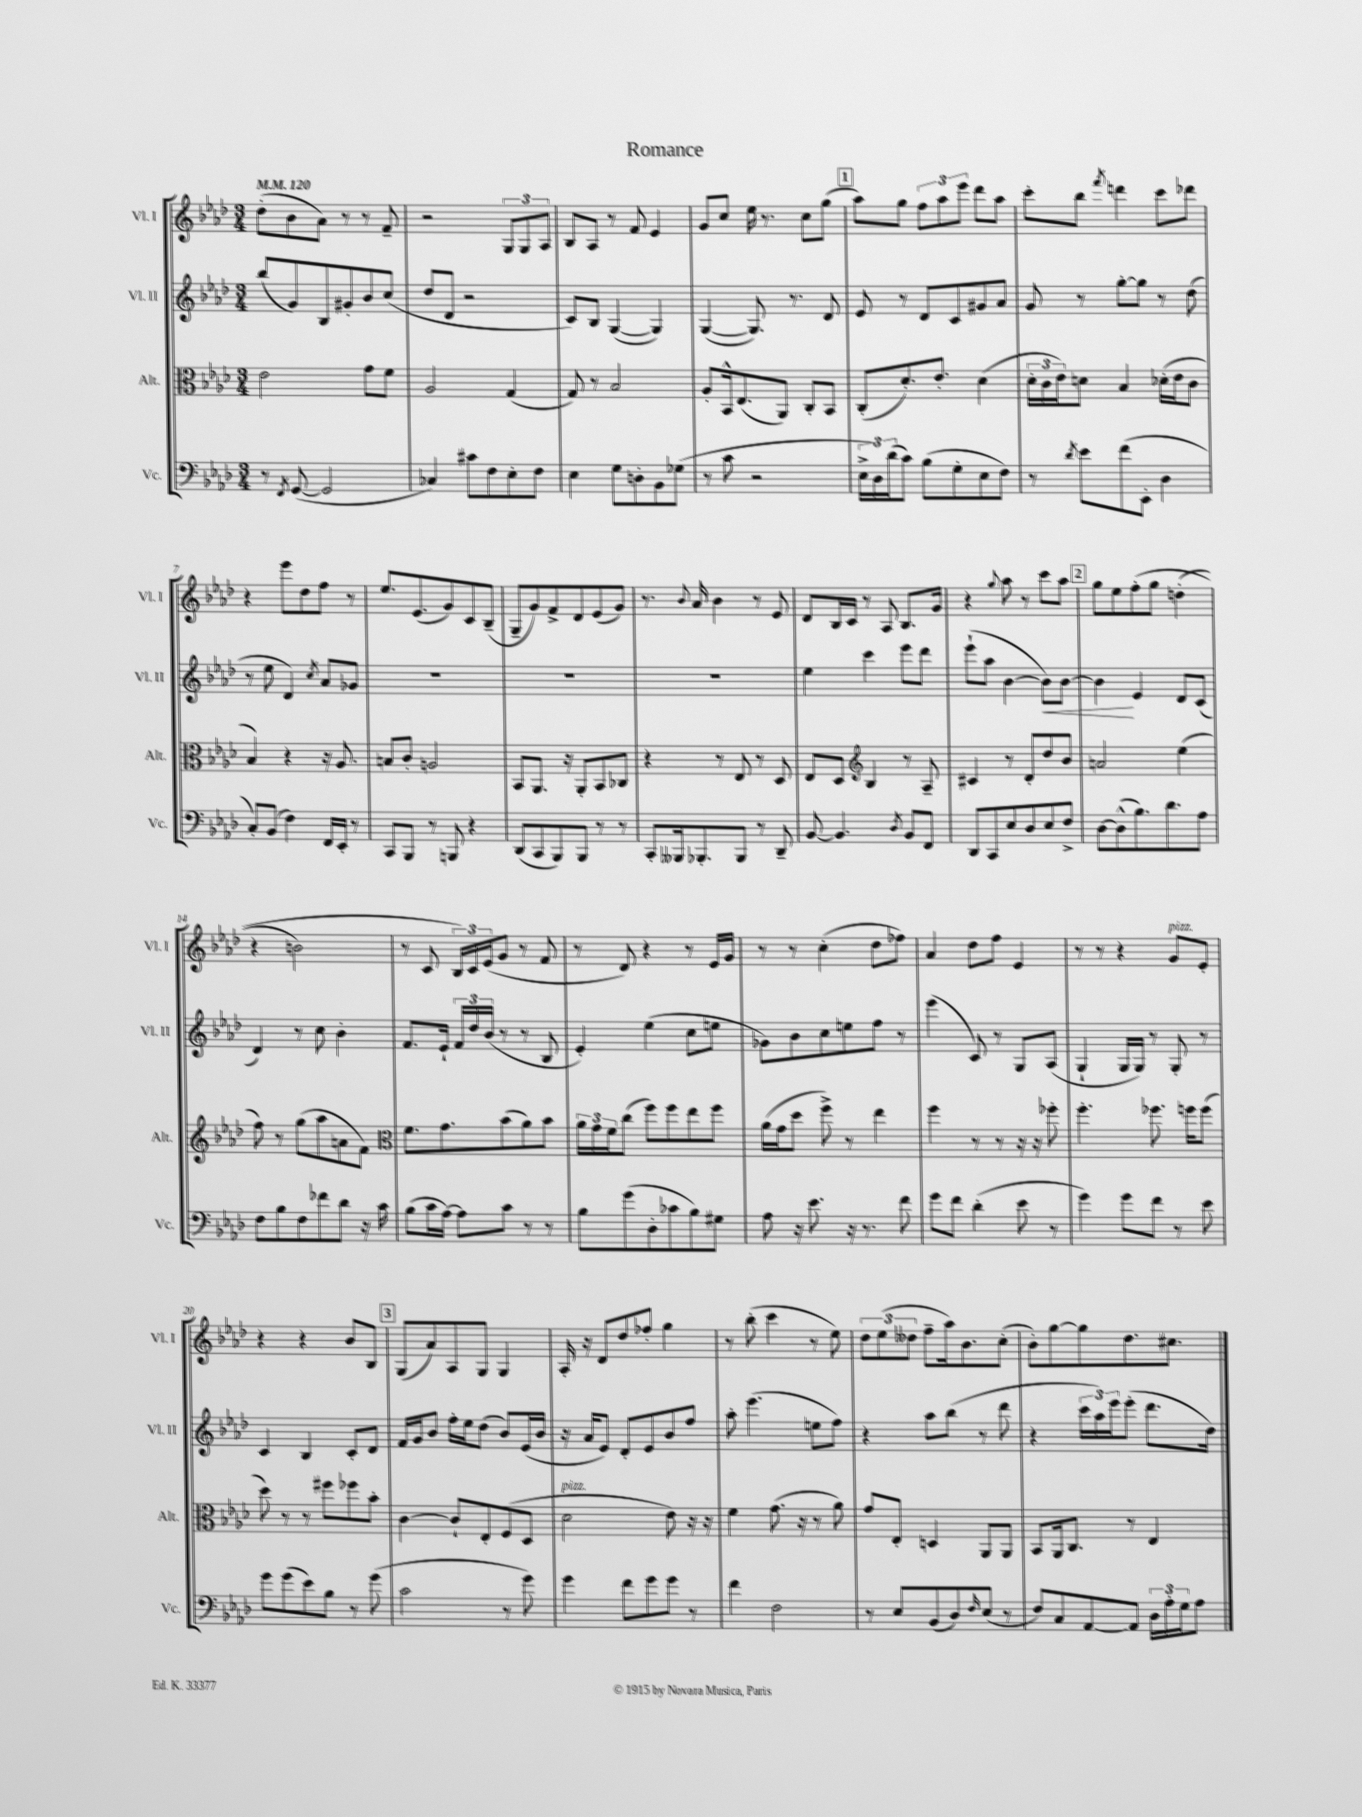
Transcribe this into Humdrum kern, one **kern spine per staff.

**kern	**kern	**kern	**kern
*staff4	*staff3	*staff2	*staff1
*clefF4	*clefC3	*clefG2	*clefG2
*k[b-e-a-d-]	*k[b-e-a-d-]	*k[b-e-a-d-]	*k[b-e-a-d-]
*M3/4	*M3/4	*M3/4	*M3/4
*MM120	*MM120	*MM120	*MM120
8r	2e-\	(8bb-/L	(8dd-'\L
8qFF/	.	.	.
([8GG/	.	8g/)	8b-\
2GG/]	.	8B-/	8a-\J)
.	.	8g#'/	8r
.	8g\L	8b-/	8r
.	8f\J	(8cc/J	8f~/
=	=	=	=
4C-/)	2A-/	8dd-/L	2r
.	.	8d-/J	.
8c#\L	.	2r	.
8F\	.	.	.
8E-'\	(4G/	.	12G/L
.	.	.	12G/
8F\J	.	.	.
.	.	.	12A-/J
=	=	=	=
4E-\	8G/)	8c/L)	8B-/L
.	8r	8B-/J	8A-/J
8G\L	2B-/	([4G/	8r
8D'\	.	.	8f/
8BB-\	.	4G/])	4e-/
(8G-\J	.	.	.
=	=	=	=
8r	8A-'/L	([4G/	8g/L
8c\	16BB-^^/k	.	8cc/J
.	(8.E-/	.	.
2r	.	8.G/])	16ee-\
.	.	.	8.r
.	8AA-/J)	.	.
.	.	8.r	.
.	8C'/L	.	8cc\L
.	8BB-/J	8d-/	(8gg\J
=	=	=	=
24E-^\LL	(8C'/L	8e-/	8aa-\L)
24D-\)	.	.	.
(24d-\J	.	.	.
8c\J)	8.d-'/)	8r	8gg\J
(8B-\L	.	8d-/L	12ff\L
.	8.e-'/J	.	.
.	.	.	12aa-\
8G'\	.	8c/	.
.	.	.	12eee-\J
8E-\	(4d-\	8g#/	8ddd-\L
8F\J)	.	8a-/J	8aa-\J
=	=	=	=
8r	24d-'\LL	8g/	8ccc'\L
.	24c\	.	.
.	24e-\J)	.	.
8qd-/	.	.	.
8e-\L	8d\J	8r	8bb-\J
.	.	.	8qfff/
(8f\	4B-/	[8gg'\L	4ddd\
8EE-'\J	.	8gg\]J	.
4D-\	(16d-'\LL	8r	8ccc\L
.	16e-\J	.	.
.	8c\J	(8dd-\	8ddd-\J
=	=	=	=
8C'/L)	4B-/)	8r	4r
(8BB-/J	.	8ee-\	.
4F\)	4r	4d-/)	8eee-\L
.	.	.	8dd-\
.	.	8qcc/	.
16FF/LL	16r	8a-/L	8ff\J
16EE-'/JJ	8.A-/	.	.
8r	.	8g-/J	8r
=	=	=	=
8CC/L	8B/L	2.r	8.ee-/L
8BBB-/J	8c'/J	.	.
.	.	.	(8.e-/
8r	2A/	.	.
8BBB/	.	.	8g/)
4r	.	.	8c/
.	.	.	(8B-~/J
=	=	=	=
(8DD-/L	8BB-/L	2.r	8G~/L
8CC/	8.AA-/J	.	8g/)
8BBB-/)	.	.	8f^/
.	16r	.	.
8BBB-/J	8AA-'/L	.	8d-/
8r	8BB-/	.	(8e-/
8r	8C-/J	.	8g/J)
=	=	=	=
8CC'/L	4r	2.r	8.r
16BBB--/k	.	.	.
.	.	.	8qqb-/
8.BBB-'/	.	.	16a-/
.	8r	.	4b-\
8BBB-/J	8E-/	.	.
8r	8r	.	8r
8DD-~/	8D-/	.	8e-/
=	=	=	=
[8BB-/	8E-/L	4ee-\	8d-/L
4.BB-/]	8D-/J	.	16B-/L
.	.	.	16c/JJ
*	*clefG2	*	*
.	4B-/	4ccc\	8r
.	.	.	8A-/
8qD-/	.	.	.
8BB-/L	8r	8eee-\L	8.B-/L
8FF/J	8A-~/	8ddd-\J	.
.	.	.	16g/Jk
=	=	=	=
8DD-/L	4c#/	(8eee-`\L	4r
8CC/	.	8aa-\J	.
.	.	.	8qqgg/
8E-/	8r	[4b-\	8aa-\
8D-/	8d-'/L	.	8r
8E-/	8dd-/	8b-\]L)	8ccc\L
8F^/J	8b-/J	[8b-\J	8aa-\J
=	=	=	=
[8D-\L	2a/	4b-\]	8gg\L
(8D-^^\]	.	.	8ee-\
8.B-\)	.	4e-/	&(8ff'\
.	.	.	8gg\J
8.d-\	.	.	.
.	(4ee-\	8d-/L	(4dd'\
8A-\J	.	(8c/J	.
=	=	=	=
8F\L	8ff\)	4d-/)	4r
8B-\	8r	.	.
8F\	(8gg\L	8r	2b\)
8f-\	8aa-\	8cc\	.
8d-\J	8a\	4b-'\	.
16r	8f\J)	.	.
16c\	.	.	.
=	=	=	=
*	*clefC3	*	*
(8B-\L	8.f\L	8.f/L	8r
16c\L	.	.	8c/
[16A-\JJ)	8.g\	16e-`/Jk	.
8A-\]L	.	24f/LL	24B-/LL&)
.	.	24dd-/	24c/
.	.	(24b-/JJ	(24e-/J
8c\J	(8b-\	8r	8g/J
8r	8a-\)	8r	8r
8r	8b-\J	8B-/	8f/
=	=	=	=
8B-\L	24a-\LL	4e-'/)	8r
.	24g\	.	.
.	24f\J	.	.
(8g\	(8cc\J	.	8d-/)
8D-'\	8ff\L)	(4ee-\	4r
8c-\	8ff\	.	.
8B-\)	8ee-\	8cc\L	8r
8G#\J	8ff\J	8ee\J	16e-/LL
.	.	.	16g/JJ
=	=	=	=
8A-\	(16a-\LL	8g-\L)	8r
.	16g\J	.	.
16r	8dd-\J	8b-\	8r
8.e-\	.	.	.
.	8ff^\)	8cc\	(4cc'\
16r	8r	8ee\	.
8.r	.	.	.
.	4ee-\	8ff\J	8dd-\L
8f\	.	8r	8ff-\J)
=	=	=	=
8g\L	4ff\	(4eee-\	4a-/
8f\J	.	.	.
(4d-'\	8r	8c/)	8dd-\L
.	8r	8r	8ff\J
8e-\	16r	8G/L	4e-/
.	16r	.	.
8r	8ff-'\	(8A-/J	.
=	=	=	=
4g\)	4.ff'\	4G`/	8r
.	.	.	8r
8g\L	.	16G/LL	4r
.	.	16G/JJ)	.
8f\J	8.ff-\	8r	.
8r	.	8G'/	8g/L
.	16ff\LK	.	.
8e-\	(8ff\J	8r	8e-'/J
=	=	=	=
8g\L	8dd-\)	4c/	4r
(8g\	8r	.	.
8e-\)	8r	4B-/	4r
8B-\J	8ff#\L	.	.
8r	8ff-\	8c'/L	8b-/L
(8g\	8b-'\J	8d-/J	8B-/J
=	=	=	=
2c\	[4c\	16f/LL	(8G/L
.	.	16g/J	.
.	.	8b-/J	8a-/)
.	8c`/]L	16ff'\LL	8A-/
.	.	16ee-\J	.
.	8E-'/	(8dd-\J	8G/J
8r	(8F/	8b-/L)	4G/
8g\)	8D-/J	(16e-/L	.
.	.	16b-/JJ	.
=	=	=	=
4g\	2d-\	16r	16A-'/
.	.	16a-/LK	16r
.	.	8e-/J)	8d-/L
8f\L	.	8d-'/L	8dd-/
8g\	.	8e-/	8ff-'/J
8g\J	8e-\)	8b-/	4gg\
8r	16r	8ff/J	.
.	16r	.	.
=	=	=	=
4f\	4f\	8aa-'\	8r
.	.	(4.eee-\	(8bb-'\
2F\	(8.g\	.	4ccc\
.	16r	.	.
.	8r	8ee\L	8r
.	8a-\)	8ff\J)	8ee-\)
=	=	=	=
8r	8g/L	4r	12dd-\L
.	.	.	(12ee-\
8E-/L	8E-'/J	.	.
.	.	.	12dd--\J
(8BB-/	4D/	8aa-\L	8ff~\L
8D-/)	.	(8bb-\J	16aa-\k)
.	.	.	8.b-\
16qqF/	.	.	.
(8E-/J	8AA-/L	8r	.
8r	8AA-/J	8ddd-\	(8cc'\J
=	=	=	=
8F/L)	8BB-/L	4r	8b-'\L)
8C/	16AA-/k	.	[8gg\
.	8.C/J	.	.
[8AA-/	.	24ccc\LL	8gg\]
.	.	24aa-\)	.
.	.	24eee-\J	.
8AA-/]J	8r	(8eee-'\J	8.dd-\
24D-\LL	4E-/	8.ddd-\L	.
24A-'\	.	.	.
.	.	.	8.cc#\J
24G\J	.	.	.
8A-\J	.	.	.
.	.	16dd-\Jk)	.
==	==	==	==
*-	*-	*-	*-
